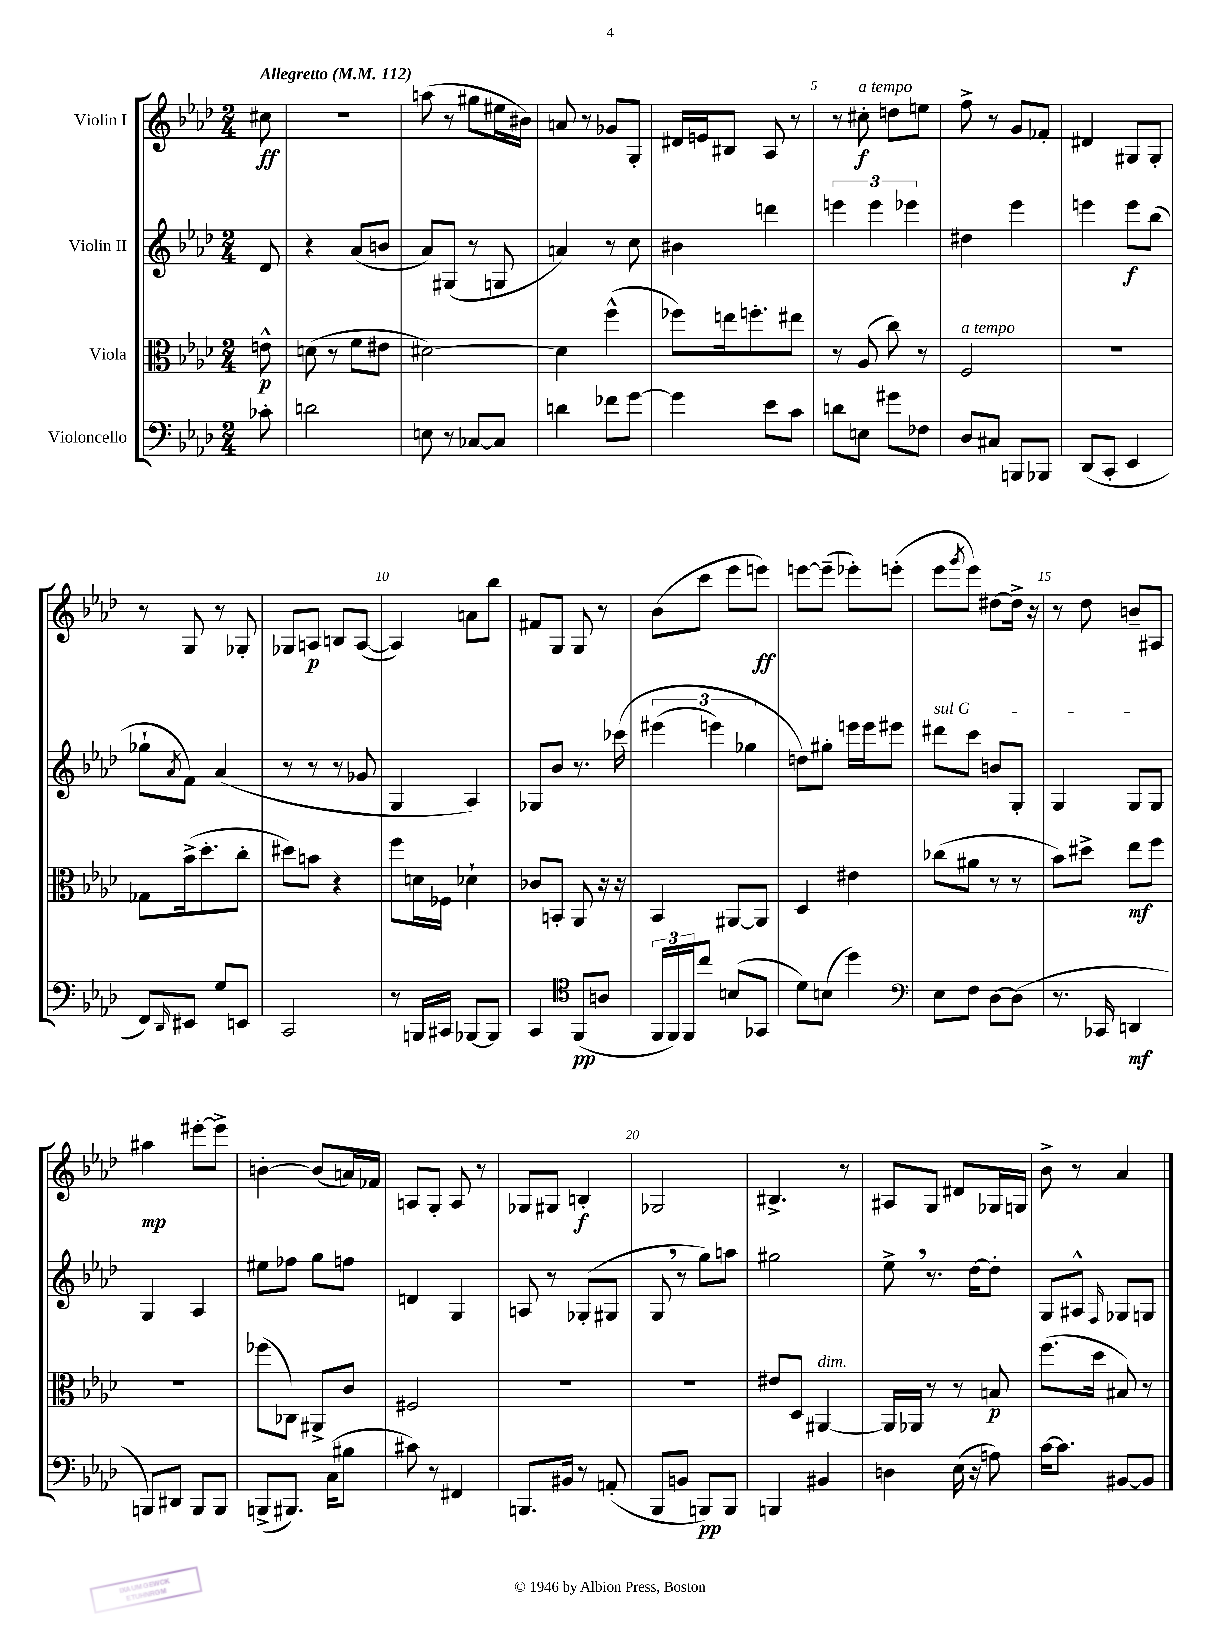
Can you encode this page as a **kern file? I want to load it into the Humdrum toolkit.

**kern	**dynam	**kern	**dynam	**kern	**dynam	**kern	**dynam
*part4	*part4	*part3	*part3	*part2	*part2	*part1	*part1
*staff4	*staff4	*staff3	*staff3	*staff2	*staff2	*staff1	*staff1
*I"Violoncello	*	*I"Viola	*	*I"Violin II	*	*I"Violin I	*
*clefF4	*	*clefC3	*	*clefG2	*	*clefG2	*
*k[b-e-a-d-]	*	*k[b-e-a-d-]	*	*k[b-e-a-d-]	*	*k[b-e-a-d-]	*
*M2/4	*	*M2/4	*	*M2/4	*	*M2/4	*
*MM112	*	*MM112	*	*MM112	*	*MM112	*
=	=	=	=	=	=	=	=
!	!	!	!	!	!	!LO:TX:a:B:t=Allegretto	!
8c-X'\	.	8en^^\	p	8d-/	.	8cc#X\	ff
=1	=1	=1	=1	=1	=1	=1	=1
2dn\	.	(8dn\	.	4r	.	2r	.
.	.	8r	.	.	.	.	.
.	.	8f\L	.	(8a-/L	.	.	.
.	.	8e#X\J	.	8bn/J	.	.	.
=2	=2	=2	=2	=2	=2	=2	=2
8En\	.	[2d#X\)	.	8a-/L)	.	(8aan\	.
8r	.	.	.	(8G#X/J	.	8r	.
[8C-X/L	.	.	.	8r	.	8gg#X\L	.
8C-/J]	.	.	.	8Gn/	.	16ee#X\L	.
.	.	.	.	.	.	16b#X\JJ)	.
=3	=3	=3	=3	=3	=3	=3	=3
4dn\	.	4d#\]	.	4an/)	.	8an/	.
.	.	.	.	.	.	8r	.
8f-X\L	.	(4ff^^\	.	8r	.	8g-X/L	.
[8g\J	.	.	.	8cc\	.	8G'/J	.
=4	=4	=4	=4	=4	=4	=4	=4
4g\]	.	8ff-X\L)	.	4b#X\	.	16d#X/LL	.
.	.	.	.	.	.	16en/J	.
.	.	16een\k	.	.	.	8B#X/J	.
.	.	8.ffn'\	.	.	.	.	.
8e-\L	.	.	.	4dddn\	.	8A-/	.
8c\J	.	8ee#X\J	.	.	.	8r	.
=5	=5	=5	=5	=5	=5	=5	=5
8dn\L	.	8r	.	6eeen\	.	8r	.
!	!	!	!	!	!	!LO:TX:a:i:t=a tempo	!
8En\J	.	(8A-/	.	.	.	8cc#X'\	f
.	.	.	.	6eee\	.	.	.
8g#X\L	.	8cc\)	.	.	.	8ddn\L	.
.	.	.	.	6eee-X\	.	.	.
8F-X\J	.	8r	.	.	.	8een\J	.
=6	=6	=6	=6	=6	=6	=6	=6
!	!	!LO:TX:a:i:t=a tempo	!	!	!	!	!
8D-/L	.	2F/	.	4dd#X\	.	8ff^\	.
8C#X/J	.	.	.	.	.	8r	.
8BBBn/L	.	.	.	4eee-\	.	8g/L	.
8BBB-X/J	.	.	.	.	.	8f-X'/J	.
=7	=7	=7	=7	=7	=7	=7	=7
(8DD-/L	.	2r	.	4eeen\	.	4d#X/	.
8CC'/J	.	.	.	.	.	.	.
4EE-/	.	.	.	8eee\L	f	8G#X/L	.
.	.	.	.	(8bb-\J	.	8G#'/J	.
!!LO:LB:g=z
=8	=8	=8	=8	=8	=8	=8	=8
8FF/L)	.	8G-X\L	.	8gg-X`\L	.	8r	.
16qqDD-/	.	.	.	8qa-/	.	.	.
8EE#X/J	.	(16b-^\k	.	8f\J)	.	8G/	.
.	.	8.dd-'\	.	.	.	.	.
8G/L	.	.	.	(4a-/	.	8r	.
8EEn/J	.	8cc'\J	.	.	.	8G-X'/	.
=9	=9	=9	=9	=9	=9	=9	=9
2CC/	.	8dd#X\L)	.	8r	.	8G-X/L	.
.	.	8bn\J	.	8r	.	8An/J	p
.	.	4r	.	8r	.	8Bn/L	.
.	.	.	.	8g-X/	.	([8A/J	.
=10	=10	=10	=10	=10	=10	=10	=10
8r	.	8ff\L	.	4G/	.	4A/])	.
16BBBn/LL	.	16dn\L	.	.	.	.	.
16CC#X/JJ	.	16F-X\JJ	.	.	.	.	.
[8BBB-X/L	.	4d-X`\	.	4A-/)	.	8an\L	.
8BBB-/J]	.	.	.	.	.	8bb-\J	.
=11	=11	=11	=11	=11	=11	=11	=11
4CC/	.	8c-X/L	.	8G-X/L	.	8f#X/L	.
.	.	8BBn'/J	.	8b-/J	.	8G/J	.
*clefC4	*	*	*	*	*	*	*
(8FF/L	pp	8AA-/	.	8.r	.	8G/	.
8An/J	.	16r	.	.	.	8r	.
.	.	16r	.	(16ccc-X\	.	.	.
=12	=12	=12	=12	=12	=12	=12	=12
24FF/LL	.	4BB-/	.	(6eee#X\	.	(8b-\L	.
24FF/)	.	.	.	.	.	.	.
24FF/J	.	.	.	.	.	.	.
8cc/J	.	.	.	.	.	8ccc\J	.
.	.	.	.	6eeen\)	.	.	.
(8Bn/L	.	[8AA#X/L	.	.	.	8eee-\L	.
.	.	.	.	6gg-X\	.	.	.
8GG-X/J	.	8AA#/J]	.	.	.	8eeen\J)	ff
=13	=13	=13	=13	=13	=13	=13	=13
8d-\L)	.	4D-/	.	8ddn\L)	.	[8eeen\L	.
(8Bn\J	.	.	.	8gg#X'\J	.	(8eee~\J]	.
4dd-\)	.	4e#X\	.	16eeen\LL	.	8eee-X'\L)	.
.	.	.	.	16eee\J	.	.	.
.	.	.	.	8eee#X\J	.	(8eeen'\J	.
=14	=14	=14	=14	=14	=14	=14	=14
*clefF4	*	*	*	*	*	*	*
!	!	!	!	!LO:TX:a:i:t=sul G	!	!	!
8E-\L	.	(8cc-X\L	.	8ddd#X\L	.	8eee-\L	.
.	.	.	.	.	.	8qggg/	.
8F\J	.	8a#X\J	.	8ccc\J	.	8eee-\J)	.
[8D-\L	.	8r	.	8bn/L	.	[8dd#X\L	.
(8D-\J]	.	8r	.	8G'/J	.	16dd#^\Jk]	.
.	.	.	.	.	.	16r	.
=15	=15	=15	=15	=15	=15	=15	=15
8.r	.	8b-\L)	.	4G/	.	8r	.
.	.	8dd#X^\J	.	.	.	8dd-\	.
16CC-X/	.	.	.	.	.	.	.
4DDn/	mf	8ee-\L	mf	8G/L	.	8bn~/L	.
.	.	8ff\J	.	8G/J	.	8A#X/J	.
!!LO:LB:g=z
=16	=16	=16	=16	=16	=16	=16	=16
8BBBn/L)	.	2r	.	4G/	.	4aa#X\	mp
8DD#X/J	.	.	.	.	.	.	.
8BBB/L	.	.	.	4A-/	.	[8eee#X'\L	.
8BBB/J	.	.	.	.	.	8eee#^\J]	.
=17	=17	=17	=17	=17	=17	=17	=17
(8BBBn^/L	.	(8ff-X\L	.	8ee#X\L	.	[4bn'\	.
8.BBB#X/J)	.	8C-X\J)	.	8ff-X\J	.	.	.
.	.	8AA#X^/L	.	8gg\L	.	(8b/L]	.
(16C\KL	.	.	.	.	.	.	.
8B#X\J	.	8c/J	.	8ffn\J	.	16an/L)	.
.	.	.	.	.	.	16f-X/JJ	.
=18	=18	=18	=18	=18	=18	=18	=18
8c#X\)	.	2F#X/	.	4dn/	.	8An/L	.
8r	.	.	.	.	.	8G'/J	.
4FF#X/	.	.	.	4G/	.	8A/	.
.	.	.	.	.	.	8r	.
=19	=19	=19	=19	=19	=19	=19	=19
8.BBBn/L	.	2r	.	8An/	.	8G-X/L	.
.	.	.	.	8r	.	8G#X/J	.
16BB#X/Jk	.	.	.	.	.	.	.
8r	.	.	.	(8G-X'/L	.	4Bn'/	f
(8AAn'/	.	.	.	8G#X/J	.	.	.
=20	=20	=20	=20	=20	=20	=20	=20
8BBB-/L	.	2r	.	8G,/	.	2G-X/	.
8BBn/J	.	.	.	8r	.	.	.
8BBBn/L)	pp	.	.	8gg\L)	.	.	.
8BBB/J	.	.	.	8aan\J	.	.	.
=21	=21	=21	=21	=21	=21	=21	=21
4BBBn/	.	8e#X/L	.	2gg#X\	.	4.B#X^/	.
.	.	8D-/J	.	.	.	.	.
!	!	!LO:TX:a:i:t=dim.	!	!	!	!	!
4BB#X/	.	[4AA#X/	.	.	.	.	.
.	.	.	.	.	.	8r	.
=22	=22	=22	=22	=22	=22	=22	=22
4Dn\	.	16AA#/LL]	.	8ee-^,\	.	8A#X/L	.
.	.	16AA-X/JJ	.	.	.	.	.
.	.	8r	.	8.r	.	8G/J	.
(16E-\	.	8r	.	.	.	8d#X/L	.
16r	.	.	.	[16dd-\KL	.	.	.
8An\)	.	8Bn/	p	8dd-'\J]	.	16G-X/L	.
.	.	.	.	.	.	16Gn/JJ	.
=23	=23	=23	=23	=23	=23	=23	=23
[16c\KL	.	(8.ff\L	.	8G/L	.	8b-^\	.
8.c\J]	.	.	.	.	.	.	.
.	.	.	.	8A#X^^/J	.	8r	.
.	.	16dd-\Jk	.	.	.	.	.
.	.	.	.	16qqF/	.	.	.
[8BB#X/L	.	8B#X/)	.	8G-X/L	.	4a-/	.
8BB#/J]	.	8r	.	8Gn/J	.	.	.
==	==	==	==	==	==	==	==
*-	*-	*-	*-	*-	*-	*-	*-
